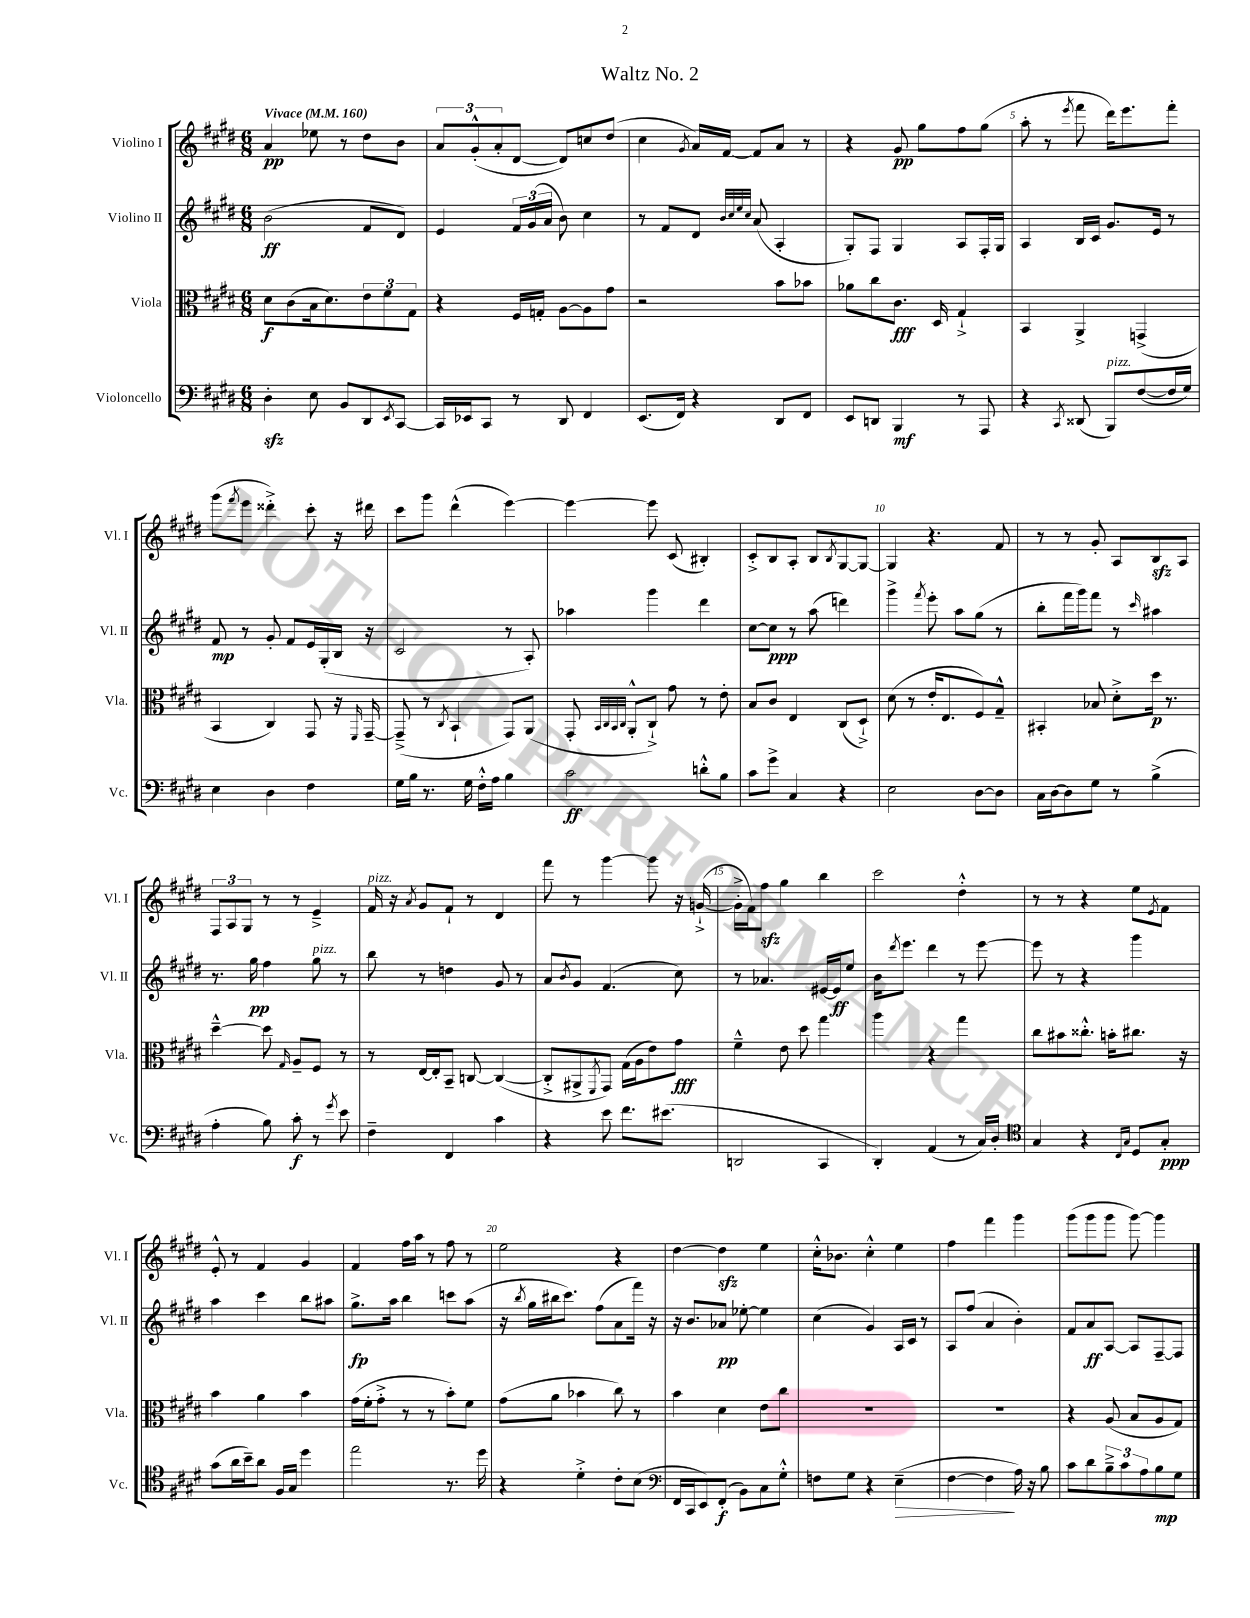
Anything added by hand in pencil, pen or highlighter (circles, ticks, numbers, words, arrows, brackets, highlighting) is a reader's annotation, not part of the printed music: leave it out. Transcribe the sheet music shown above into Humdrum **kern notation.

**kern	**dynam	**kern	**dynam	**kern	**dynam	**kern	**dynam
*part4	*part4	*part3	*part3	*part2	*part2	*part1	*part1
*staff4	*staff4	*staff3	*staff3	*staff2	*staff2	*staff1	*staff1
*I"Violoncello	*	*I"Viola	*	*I"Violino II	*	*I"Violino I	*
*I'Vc.	*	*I'Vla.	*	*I'Vl. II	*	*I'Vl. I	*
*clefF4	*	*clefC3	*	*clefG2	*	*clefG2	*
*k[f#c#g#d#]	*	*k[f#c#g#d#]	*	*k[f#c#g#d#]	*	*k[f#c#g#d#]	*
*M6/8	*	*M6/8	*	*M6/8	*	*M6/8	*
*MM160	*	*MM160	*	*MM160	*	*MM160	*
=1	=1	=1	=1	=1	=1	=1	=1
!	!	!	!	!	!	!LO:TX:a:B:t=Vivace	!
4D#zz'\	.	8d#\L	f	(2b\	ff	4a/	pp
.	.	(8c#\	.	.	.	.	.
8E\	.	16B\k	.	.	.	8ee-X\	.
.	.	8.d#\)	.	.	.	.	.
8BB/L	.	.	.	.	.	8r	.
8DD#/	.	12e\	.	8f#/L	.	8dd#\L	.
.	.	12f#\	.	.	.	.	.
8qEE/	.	.	.	.	.	.	.
[8CC#/J	.	.	.	8d#/J)	.	8b\J	.
.	.	12G#\J	.	.	.	.	.
=2	=2	=2	=2	=2	=2	=2	=2
16CC#/LL]	.	4r	.	4e/	.	12a/L	.
16EE-X/J	.	.	.	.	.	.	.
.	.	.	.	.	.	(12g#'^^/	.
8CC#/J	.	.	.	.	.	.	.
.	.	.	.	.	.	12a'/	.
8r	.	16F#/LL	.	24f#/LL	.	[8d#/J	.
.	.	.	.	(24g#/	.	.	.
.	.	16Gn'/JJ	.	.	.	.	.
.	.	.	.	24a/JJ	.	.	.
8DD#/	.	[8A\L	.	8b\)	.	8d#/L])	.
4FF#/	.	8A\]	.	4cc#\	.	8ccn/	.
.	.	8g#\J	.	.	.	(8dd#/J	.
=3	=3	=3	=3	=3	=3	=3	=3
(8.EE/L	.	2r	.	8r	.	4cc#\	.
.	.	.	.	8f#/L	.	.	.
16FF#/Jk)	.	.	.	.	.	.	.
.	.	.	.	.	.	8qg#/	.
4r	.	.	.	8d#/J	.	16a/LL)	.
.	.	.	.	.	.	[16f#/JJ	.
.	.	.	.	32qqb/LLL	.	.	.
.	.	.	.	32qqcc#/	.	.	.
.	.	.	.	32qqee/	.	.	.
.	.	.	.	32qqcc#/JJJ	.	.	.
.	.	.	.	(8a/	.	8f#/L]	.
8DD#/L	.	8b\L	.	4A'/	.	8a/J	.
8FF#/J	.	8b-X\J	.	.	.	8r	.
=4	=4	=4	=4	=4	=4	=4	=4
8EE/L	.	8a-X\L	.	8G#'/L)	.	4r	.
8DDn/J	.	8cc#\	.	8F#/J	.	.	.
4BBB/	mf	8.c#\J	fff	4G#/	.	8g#/	pp
.	.	.	.	.	.	8gg#\L	.
.	.	16D#/	.	.	.	.	.
8r	.	4G#`^/	.	8A/L	.	8ff#\	.
8AAA/	.	.	.	16F#'/L	.	(8gg#\J	.
.	.	.	.	16G#/JJ	.	.	.
=5	=5	=5	=5	=5	=5	=5	=5
4r	.	4BB/	.	4A/	.	8aa'\	.
.	.	.	.	.	.	8r	.
8qCC#/	.	.	.	.	.	8qeee/	.
(8DD##X/	.	4AA^/	.	16B/LL	.	8fff#\	.
.	.	.	.	16c#/JJ	.	.	.
!LO:TX:a:i:t=pizz.	!	!	!	!	!	!	!
8BBB/L)	.	.	.	8.g#/L	.	16ddd#\KL)	.
.	.	.	.	.	.	8.eee\	.
([8F#/	.	(4GGn^/	.	.	.	.	.
.	.	.	.	16e/Jk	.	.	.
16F#/L]	.	.	.	8r	.	8fff#'\J	.
16G#/JJ)	.	.	.	.	.	.	.
!!LO:LB:g=z
=6	=6	=6	=6	=6	=6	=6	=6
4E\	.	4BB/	.	8f#/	mp	(8ggg#\L	.
.	.	.	.	.	.	8qfff#/	.
.	.	.	.	8r	.	8eee\J	.
4D#\	.	4C#/)	.	8g#'/	.	4ddd##X'^\)	.
.	.	.	.	8f#/L	.	.	.
4F#\	.	8GG#/	.	16e/L	.	8ccc#'\	.
.	.	.	.	(16G#'/	.	.	.
.	.	16r	.	16B/JJ	.	16r	.
.	.	16qqFF#/	.	.	.	.	.
.	.	[16GG#~/	.	16r	.	16ddd#X\	.
=7	=7	=7	=7	=7	=7	=7	=7
16G#\LL	.	(8GG#~^/]	.	2c#/	.	8ccc#\L	.
16B\JJ	.	.	.	.	.	.	.
8.r	.	8r	.	.	.	8ggg#\J	.
.	.	8qC#/	.	.	.	.	.
.	.	4BB`/	.	.	.	(4ddd#^^\	.
16G#\	.	.	.	.	.	.	.
16F#'^^\LL	.	.	.	.	.	.	.
16A\JJ	.	.	.	.	.	.	.
4B\	.	8GG#/L)	.	8r	.	[4eee\)	.
.	.	(8AA/J	.	8A'/)	.	.	.
=8	=8	=8	=8	=8	=8	=8	=8
2c#\	ff	8GG#'/	.	4aa-X\	.	4eee\_	.
.	.	32qqBB/LLL	.	.	.	.	.
.	.	32qqC#/	.	.	.	.	.
.	.	32qqBB/	.	.	.	.	.
.	.	32qqC#/JJJ	.	.	.	.	.
.	.	8AA'^^/L	.	.	.	.	.
.	.	8C#`^/J)	.	4ggg#\	.	8eee\]	.
.	.	8g#\	.	.	.	(8c#/	.
8dn'^^\L	.	8r	.	4ddd#\	.	4B#X'/)	.
8B\J	.	8e'\	.	.	.	.	.
=9	=9	=9	=9	=9	=9	=9	=9
8c#\L	.	8B/L	.	[8cc#\L	.	8c#'^/L	.
8g#^\J	.	8c#/J	.	8cc#\J]	ppp	8B/	.
4C#/	.	4E/	.	8r	.	8A'/J	.
.	.	.	.	(8aa\	.	8B/L	.
.	.	.	.	.	.	8qB/	.
4r	.	(8C#/L	.	4dddn\)	.	[8G#/	.
.	.	8D#`^/J)	.	.	.	8G#/J_	.
=10	=10	=10	=10	=10	=10	=10	=10
2E\	.	(8d#\	.	4ggg#^\	.	4G#/]	.
.	.	8r	.	.	.	.	.
.	.	.	.	8qfff#/	.	.	.
.	.	16e'/KL	.	8eee'\	.	4.r	.
.	.	8.E/	.	.	.	.	.
.	.	.	.	8aa\L	.	.	.
[8D#\L	.	8F#/)	.	(8gg#\J	.	.	.
8D#\J]	.	8G#~^^/J	.	8r	.	8f#/	.
=11	=11	=11	=11	=11	=11	=11	=11
16C#\LL	.	4BB#X'/	.	8bb'\L	.	8r	.
[16D#\J	.	.	.	.	.	.	.
8D#\]	.	.	.	16fff#\L	.	8r	.
.	.	.	.	16ggg#\J)	.	.	.
8G#\J	.	8B-X/	.	8fff#\J	.	8g#'/	.
8r	.	8d#'^\L	.	8r	.	8A/L	.
.	.	.	.	16qqccc#/	.	.	.
(4B^\	.	16dd#\Jk	p	4aa#X\	.	8Bzz/	.
.	.	8.r	.	.	.	.	.
.	.	.	.	.	.	8A/J	.
!!LO:LB:g=z
=12	=12	=12	=12	=12	=12	=12	=12
4A'\	.	[4dd#~^^\	.	8.r	.	12F#/L	.
.	.	.	.	.	.	12A/	.
.	.	.	.	.	.	12G#/J	.
.	.	.	.	16gg#\	pp	.	.
8B\)	.	8dd#\]	.	4ff#\	.	8r	.
.	.	16qqG#/	.	.	.	.	.
8c#'\	f	8A~/L	.	.	.	8r	.
!	!	!	!	!LO:TX:a:i:t=pizz.	!	!	!
8r	.	8F#/J	.	8gg#\	.	4e~^/	.
8qg#/	.	.	.	.	.	.	.
8e\	.	8r	.	8r	.	.	.
=13	=13	=13	=13	=13	=13	=13	=13
!	!	!	!	!	!	!LO:TX:a:i:t=pizz.	!
4F#~\	.	8r	.	8bb\	.	16f#/	.
.	.	.	.	.	.	16r	.
.	.	.	.	.	.	8qa/	.
.	.	[16E/LL	.	8r	.	8g#/L	.
.	.	16E'/J]	.	.	.	.	.
4FF#/	.	8BB~/J	.	4ddn\	.	8f#`/J	.
.	.	[8Cn/	.	.	.	8r	.
4c#\	.	(4C/_	.	8g#/	.	4d#/	.
.	.	.	.	8r	.	.	.
=14	=14	=14	=14	=14	=14	=14	=14
4r	.	8C'^/L]	.	8a/L	.	8fff#\	.
.	.	.	.	8qb/	.	.	.
.	.	8AA#X^/	.	8g#/J	.	8r	.
.	.	8qFF#/	.	.	.	.	.
8e\	.	8GG#/J)	.	(4.f#/	.	[4ggg#\	.
8.f#\L	.	(16G#\LL	.	.	.	.	.
.	.	16A\J	.	.	.	.	.
.	.	8e\)	.	.	.	8ggg#\]	.
(8.e#X\J	.	.	.	.	.	.	.
.	.	8g#\J	fff	8cc#\)	.	16r	.
.	.	.	.	.	.	([16gn`^/	.
=15	=15	=15	=15	=15	=15	=15	=15
2DDn/	.	4f#~^^\	.	8r	.	16g'^\LL]	.
.	.	.	.	.	.	16f#\J)	.
.	.	.	.	4.a-X/	.	8ff#zz\J	.
.	.	8e\	.	.	.	4gg#\	.
.	.	8dd#\	.	.	.	.	.
4CC#/	.	4gg#\	.	[16e#X/LL	.	4bb\	.
.	.	.	.	16e#/J]	ff	.	.
.	.	.	.	8ee/J	.	.	.
=16	=16	=16	=16	=16	=16	=16	=16
4DD#'/)	.	4aa\	.	16b\KL	.	2ccc#\	.
.	.	.	.	8qddd#/	.	.	.
.	.	.	.	8.eee\J	.	.	.
(4AA/	.	4r	.	4ddd#\	.	.	.
8r	.	4gg#\	.	8r	.	4dd#'^^\	.
16C#/LL)	.	.	.	[8eee\	.	.	.
16D#'/JJ	.	.	.	.	.	.	.
=17	=17	=17	=17	=17	=17	=17	=17
*clefC4	*	*	*	*	*	*	*
4G#/	.	8cc#\L	.	8eee\]	.	8r	.
.	.	8b#X\	.	8r	.	8r	.
4r	.	8.cc##X'^^\J	.	4r	.	4r	.
.	.	16bn'\KL	.	.	.	.	.
16qqC#/LL	.	.	.	.	.	.	.
16qqG#/JJ	.	.	.	.	.	.	.
8D#/L	.	8.cc#X\J	.	4ggg#\	.	8ee\L	.
.	.	.	.	.	.	8qe/	.
8G#'/J	ppp	.	.	.	.	8f#\J	.
.	.	16r	.	.	.	.	.
!!LO:LB:g=z
=18	=18	=18	=18	=18	=18	=18	=18
(8g#\L	.	4b\	.	4aa\	.	8e'^^/	.
16a\L	.	.	.	.	.	8r	.
16b~\J)	.	.	.	.	.	.	.
8a\J	.	4a\	.	4ccc#\	.	4f#/	.
16F#/LL	.	.	.	.	.	.	.
16G#/JJ	.	.	.	.	.	.	.
4dd#\	.	4b\	.	8bb\L	.	4g#/	.
.	.	.	.	8aa#X\J	.	.	.
=19	=19	=19	=19	=19	=19	=19	=19
2ee\	.	(16g#\LL	.	8.gg#^\L	fp	4f#/	.
.	.	16f#'\J	.	.	.	.	.
.	.	8g#'^\J	.	.	.	.	.
.	.	.	.	16aa\Jk	.	.	.
.	.	8r	.	4bb\	.	16ff#\LL	.
.	.	.	.	.	.	16aa\JJ	.
.	.	8r	.	.	.	8r	.
8.r	.	8b'\L)	.	8cccn\L	.	8ff#\	.
.	.	8f#\J	.	(8aa\J	.	8r	.
16dd#\	.	.	.	.	.	.	.
=20	=20	=20	=20	=20	=20	=20	=20
4r	.	(8g#\L	.	16r	.	2ee\	.
.	.	.	.	8qbb/	.	.	.
.	.	.	.	16gg#\LL	.	.	.
.	.	8a\J	.	16bb#X\J	.	.	.
.	.	.	.	8.ccc#\J)	.	.	.
4d#'^\	.	4b-X\	.	.	.	.	.
.	.	.	.	(8ff#\L	.	.	.
8c#'\L	.	8cc#\)	.	8a\	.	4r	.
(8B\J	.	8r	.	16fff#\Jk)	.	.	.
.	.	.	.	16r	.	.	.
=21	=21	=21	=21	=21	=21	=21	=21
*clefF4	*	*	*	*	*	*	*
16FF#/LL	.	4b\	.	16r	.	[4dd#\	.
16CC#/J	.	.	.	8.b/L	.	.	.
8EE/)	.	.	.	.	.	.	.
(8FF#'/J	f	4d#\	.	8a-X/J	pp	4dd#zz\]	.
8BB\L)	.	.	.	[8ee-X'\	.	.	.
8C#\	.	8e\L	.	4ee-\]	.	4ee\	.
8G#'^^\J	.	8cc#\J	.	.	.	.	.
=22	=22	=22	=22	=22	=22	=22	=22
8Fn\L	.	2.r	.	(4cc#\	.	16cc#'^^\KL	.
.	.	.	.	.	.	8.b-X\J	.
8G#\J	.	.	.	.	.	.	.
4r	.	.	.	4g#/)	.	4cc#'^^\	.
!	!LO:HP:b	!	!	!	!	!	!
(4E~\	>	.	.	16A/LL	.	4ee\	.
.	.	.	.	16c#/JJ	.	.	.
.	.	.	.	8r	.	.	.
=23	=23	=23	=23	=23	=23	=23	=23
[4F#\	.	2.r	.	8A/L	.	4ff#\	.
.	.	.	.	(8ff#/J	.	.	.
4F#\]	.	.	.	4a/	.	4fff#\	.
16A\)	]	.	.	4b'\)	.	4ggg#\	.
16r	.	.	.	.	.	.	.
8B\	.	.	.	.	.	.	.
=24	=24	=24	=24	=24	=24	=24	=24
8c#\L	.	4r	.	8f#/L	.	(8ggg#\L	.
8d#\	.	.	.	8a/	ff	8ggg#\	.
12B~^\	.	(8A/	.	[8A/J	.	8ggg#\J	.
12c#\	.	.	.	.	.	.	.
.	.	8B/L	.	8A/L]	.	[8ggg#\)	.
12A\	.	.	.	.	.	.	.
8B\	mp	8A/	.	[8F#~/	.	4ggg#\]	.
8G#\J	.	8G#/J)	.	8F#/J]	.	.	.
==	==	==	==	==	==	==	==
*-	*-	*-	*-	*-	*-	*-	*-
